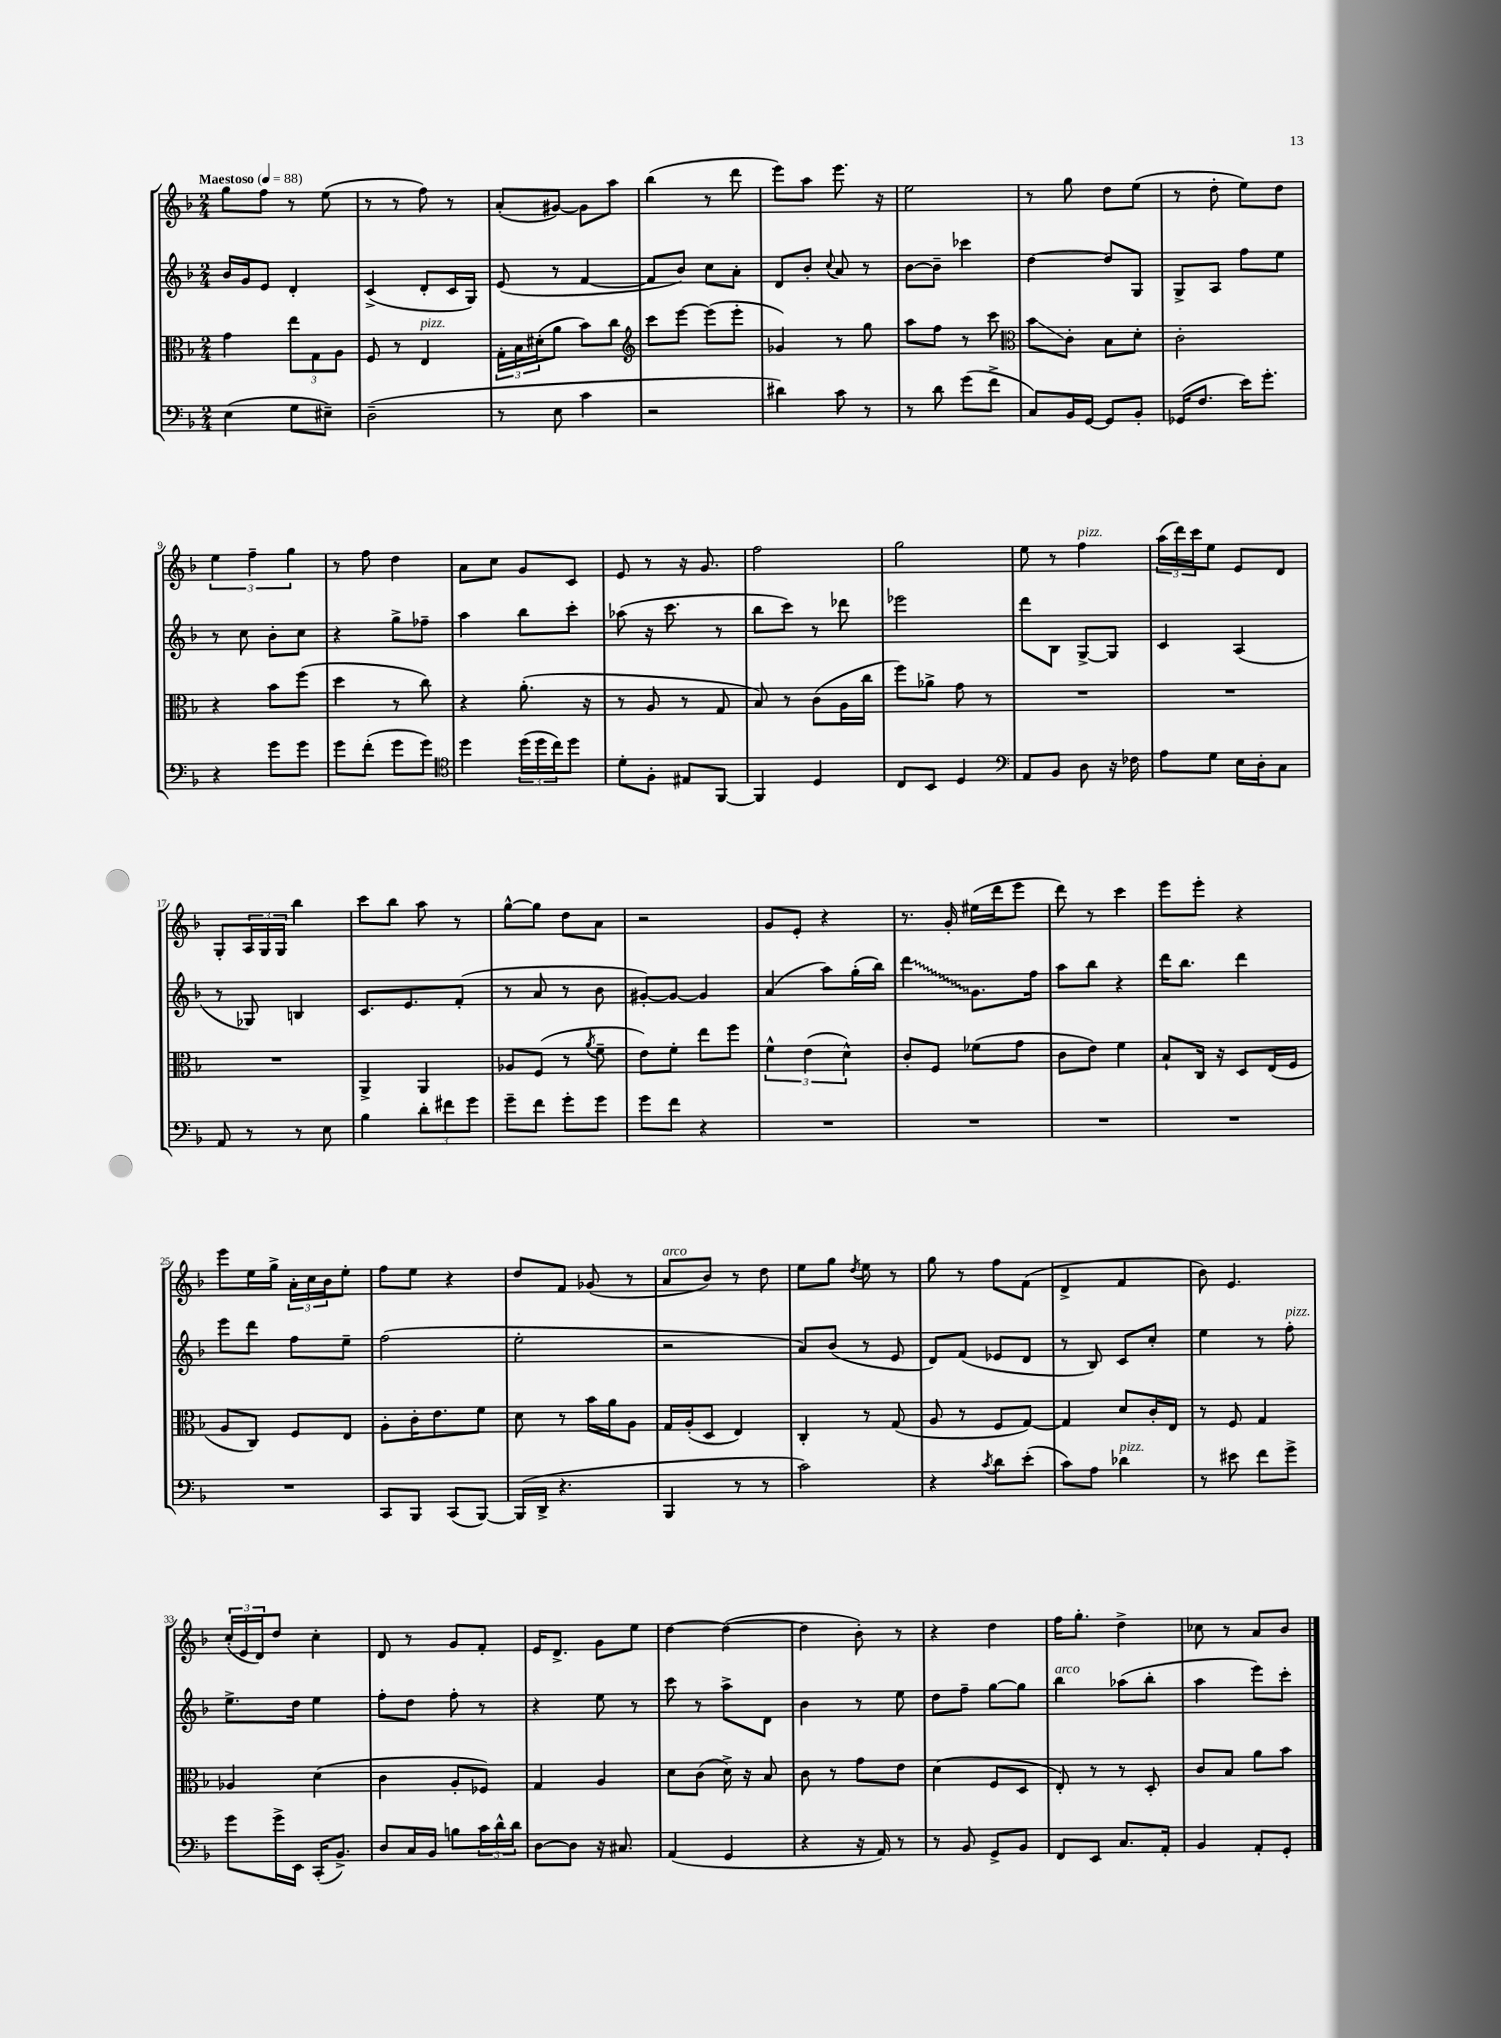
<<
\new StaffGroup <<
\new Staff = "s0" {
    \clef treble \key f \major \numericTimeSignature \time 2/4 \tempo "Maestoso" 4 = 88
    g''8 f''8 r8 e''8( |
    r8 r8 f''8) r8 |
    a'8-.( gis'8~) gis'8 a''8 |
    bes''4( r8 d'''8 |
    e'''8) a''8 e'''8. r16 |
    e''2 |
    r8 g''8 d''8 e''8( |
    r8 d''8-. e''8) d''8 |
    \tuplet 3/2 { e''4 f''4-- g''4 } |
    r8 f''8 d''4 |
    a'8 c''8 g'8 c'8 |
    e'8 r8 r16 g'8. |
    f''2 |
    g''2 |
    e''8 r8 f''4^\markup { \italic "pizz." } |
    \tuplet 3/2 { a''16( d'''16) c'''16 } e''8 e'8 d'8 |
    g8-. \tuplet 3/2 { a16 g16 g16 } bes''4 |
    c'''8 bes''8 a''8 r8 |
    g''8~-^ g''8 d''8 a'8 |
    r2 |
    g'8 e'8-. r4 |
    r8. g'16-. eis''16( d'''16 e'''8 |
    d'''8) r8 c'''4 |
    e'''8 e'''8-. r4 |
    e'''8 e''16 g''16-> \tuplet 3/2 { a'16-. c''16 bes'16 } e''8-. |
    f''8 e''8 r4 |
    d''8 f'8 ges'8( r8 |
    a'8^\markup { \italic "arco" } bes'8) r8 d''8 |
    e''8 g''8 \acciaccatura { d''8 } e''8 r8 |
    g''8 r8 f''8 f'8( |
    d'4-> f'4 |
    bes'8) e'4. |
    \tuplet 3/2 { c''16-.( e'16 d'16) } d''8 c''4-. |
    d'8 r8 g'8 f'8-. |
    e'16 d'8.-> g'8 e''8 |
    d''4~ d''4~( |
    d''4 bes'8-.) r8 |
    r4 d''4 |
    f''16 g''8.-. d''4-> |
    ces''8 r8 a'8 bes'8 \bar "|." |
}
\new Staff = "s1" {
    \clef treble \key f \major \numericTimeSignature \time 2/4
    bes'16 g'16 e'8 d'4-. |
    c'4->( d'8-. c'16 g16) |
    e'8( r8 f'4~ |
    f'8 bes'8) c''8 a'8-. |
    d'8 bes'8-. \appoggiatura { c''8 } a'8 r8 |
    bes'8~ bes'8-- ces'''4 |
    d''4~ d''8 g8 |
    g8-> a8 f''8 e''8 |
    r8 c''8 bes'8-. c''8 |
    r4 g''8-> fes''8-- |
    a''4 bes''8 c'''8-. |
    aes''8( r16 c'''8. r8 |
    bes''8 c'''8) r8 des'''8 |
    ees'''2 |
    d'''8 bes8 g8~-> g8 |
    c'4 a4( |
    r8 ges8) b4 |
    c'8. e'8. f'8-.( |
    r8 a'8 r8 bes'8 |
    gis'8~-.) gis'8~ gis'4 |
    a'4( a''8) g''16-.( bes''16) |
    \once \override Glissando.style = #'zigzag d'''4\glissando g'8. f''16 |
    a''8 bes''8 r4 |
    d'''16 bes''8. d'''4 |
    e'''8 d'''8 f''8 e''8-- |
    f''2( |
    e''2-. |
    r2 |
    a'8) bes'8( r8 e'8 |
    d'8) f'8( ees'8 d'8 |
    r8 bes8) c'8 c''8-. |
    e''4 r8 f''8-.^\markup { \italic "pizz." } |
    e''8.-> d''16 e''4 |
    f''8-. d''8 f''8-. r8 |
    r4 e''8 r8 |
    c'''8 r8 a''8-> d'8 |
    bes'4 r8 e''8 |
    d''8 f''8-- g''8~ g''8 |
    bes''4^\markup { \italic "arco" } aes''8( bes''8-. |
    a''4 e'''8) c'''8-. \bar "|." |
}
\new Staff = "s2" {
    \clef alto \key f \major \numericTimeSignature \time 2/4
    g'4 \tuplet 3/2 { e''8 g8 a8 } |
    f8 r8 e4^\markup { \italic "pizz." } |
    \tuplet 3/2 { g16-. bes16 dis'16-.( } a'8 bes'8) c''8 |
    \clef treble c'''8 e'''8~ e'''8( e'''8-. |
    ges'4) r8 g''8 |
    a''8 f''8 r8 c'''8 |
    \clef alto bes'8\glissando c'8-. bes8 d'8-. |
    c'2-. |
    r4 bes'8 f''8( |
    d''4 r8 c''8) |
    r4 a'8.-.( r16 |
    r8 a8 r8 g8 |
    bes8) r8 c'8( a16 c''16 |
    f''8) aes'8-> g'8 r8 |
    R2 |
    R2 |
    R2 |
    a,4-> a,4 |
    aes8 f8( r8 \acciaccatura { a'8 } f'8-- |
    e'8) f'8-. e''8 f''8 |
    \tuplet 3/2 { f'4-^ e'4( d'4-^) } |
    c'8-. f8 fes'8( g'8 |
    c'8 e'8) f'4 |
    bes8-! c16 r16 d8 e16( f16 |
    a8 c8) f8 e8 |
    a8-. c'16-. e'8. f'8 |
    d'8 r8 bes'16 a'16 a8 |
    g16 a16-.( d8 e4) |
    c4-. r8 g8( |
    a8 r8 f8 g8~) |
    g4 d'8 c'16-. e16 |
    r8 f8 g4 |
    aes4 d'4( |
    c'4 a8-. fes8) |
    g4 a4 |
    d'8 c'8( d'16->) r16 bes8 |
    c'8 r8 g'8 e'8 |
    d'4( f8 d8 |
    e8-.) r8 r8 d8-. |
    c'8 bes8 a'8 bes'8 \bar "|." |
}
\new Staff = "s3" {
    \clef bass \key f \major \numericTimeSignature \time 2/4
    e4( g8 eis8--) |
    d2--( |
    r8 e8 c'4 |
    r2 |
    dis'4) c'8 r8 |
    r8 d'8 g'8( f'8-> |
    c8) bes,16 g,16~ g,8 bes,8-. |
    ges,16( f8. e'16) g'8.-. |
    r4 g'8 g'8 |
    g'8 f'8-.( g'8 g'8) |
    \clef tenor d''4 \tuplet 3/2 { d''16( d''16 c''16) } d''8 |
    d'8-. f8-. eis8 f,8~ |
    f,4 d4 |
    c8 bes,8 d4 |
    \clef bass a,8 bes,8 d8 r16 fes16 |
    a8 g8 e16 d16-. c8 |
    a,8 r8 r8 e8 |
    bes4 \tuplet 3/2 { d'8-. fis'8 g'8 } |
    g'8-- f'8 g'8-. g'8 |
    g'8 f'8 r4 |
    R2 |
    R2 |
    R2 |
    R2 |
    R2 |
    c,8 bes,,8 c,8( bes,,8~) |
    bes,,16( d,16-> r4. |
    bes,,4 r8 r8 |
    c'2) |
    r4 \acciaccatura { c'8 } d'8 e'8-.( |
    c'8) a8 des'4^\markup { \italic "pizz." } |
    r8 eis'8 f'8 g'8-> |
    g'8 g'16-> e,16 c,16-.( bes,8.->) |
    d8 c16 bes,16 b8 \tuplet 3/2 { c'16 d'16-^ d'16 } |
    d8~ d8 r16 cis8. |
    a,4( g,4 |
    r4 r16 a,16) r8 |
    r8 bes,8 g,8-> bes,8 |
    f,8 e,8 c8. a,16-. |
    bes,4 a,8-. g,8-. \bar "|." |
}
>>
>>
